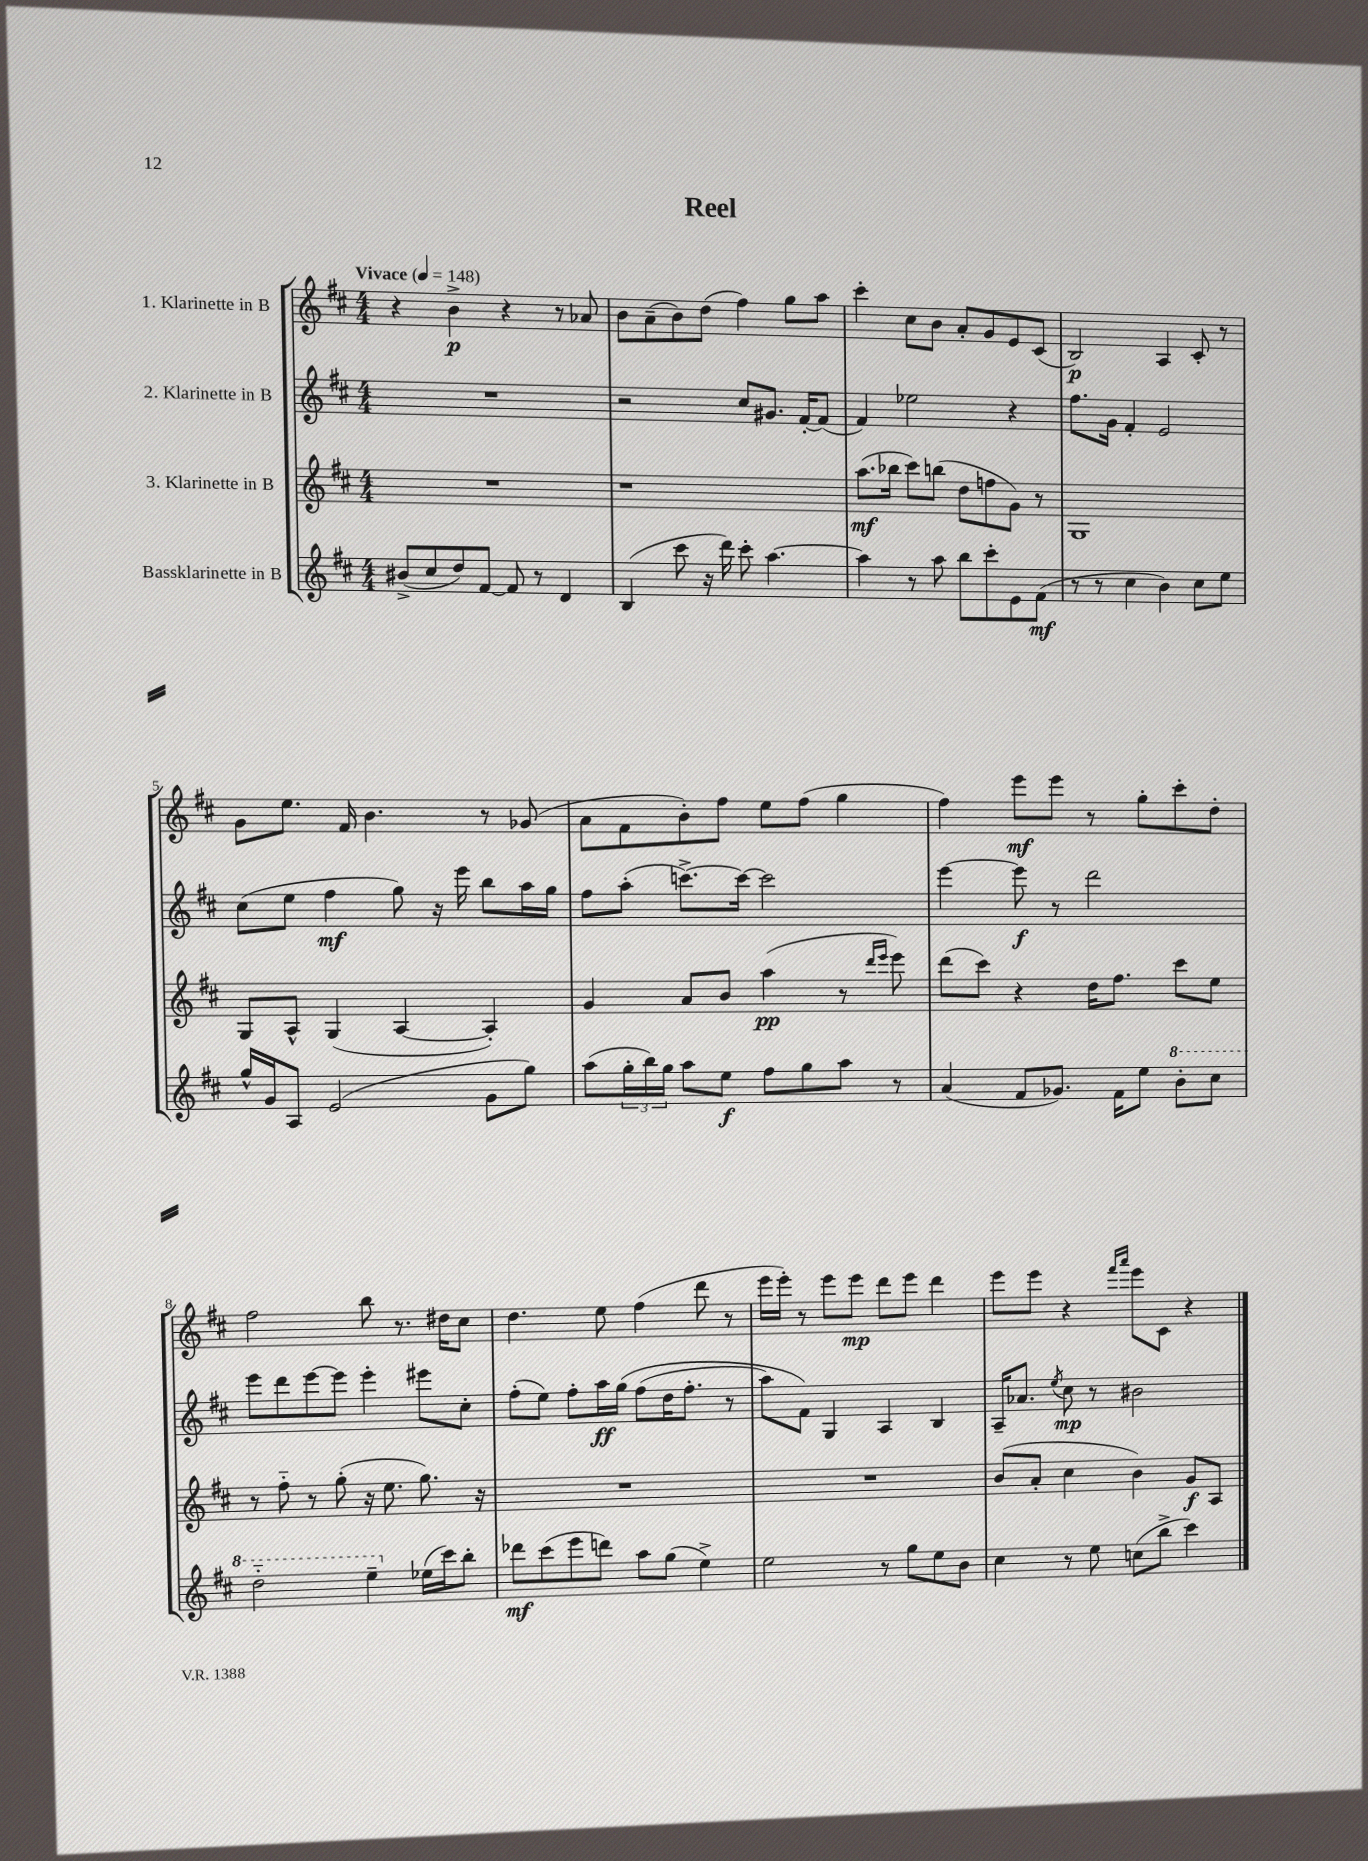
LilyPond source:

\header { title = "Reel" }
<<
\new StaffGroup <<
\new Staff = "s0" \with { instrumentName = "1. Klarinette in B" } {
    \clef treble \key d \major \numericTimeSignature \time 4/4 \tempo "Vivace" 4 = 148
    r4 b'4->\p r4 r8 aes'8 |
    b'8 a'8--( b'8) d''8( fis''4) g''8 a''8 |
    cis'''4-. cis''8 b'8 a'8-. g'8 e'8 cis'8( |
    b2\p) a4 cis'8-. r8 |
    g'8 e''8. fis'16 b'4. r8 ges'8( |
    a'8 fis'8 b'8-.) fis''8 e''8 fis''8( g''4 |
    fis''4) e'''8\mf e'''8 r8 g''8-. cis'''8-. d''8-. |
    fis''2 b''8 r8. dis''16 cis''8 |
    d''4. e''8 fis''4( d'''8 r8 |
    e'''16 e'''16-.) r8 e'''8 e'''8\mp d'''8 e'''8 d'''4 |
    e'''8 e'''8 r4 \grace { fis'''16 a'''16 } e'''8 cis'8 r4 \bar "|." |
}
\new Staff = "s1" \with { instrumentName = "2. Klarinette in B" } {
    \clef treble \key d \major \numericTimeSignature \time 4/4
    R1 |
    r2 cis''8 gis'8. fis'16~-. fis'8( |
    fis'4) ees''2 r4 |
    fis''8. g'16 fis'4-. e'2 |
    cis''8( e''8 fis''4\mf g''8) r16 e'''16 b''8 a''16 g''16 |
    fis''8 a''8-.( c'''8.~->) c'''16~ c'''2 |
    e'''4~ e'''8\f r8 d'''2 |
    e'''8 d'''8 e'''8~ e'''8 e'''4-. eis'''8 cis''8-. |
    fis''8-.( e''8) fis''8-. a''16\ff g''16\( fis''8( d''16 fis''8.-. r8 |
    a''8) fis'8\) g4 a4 b4 |
    a16-- aes'8. \acciaccatura { e''8 } cis''8\mp r8 bis'2 \bar "|." |
}
\new Staff = "s2" \with { instrumentName = "3. Klarinette in B" } {
    \clef treble \key d \major \numericTimeSignature \time 4/4
    R1 |
    r1 |
    a''8.\mf( bes''16 cis'''8) b''8( d''8 f''8 g'8) r8 |
    g1 |
    g8 a8-^ g4( a4~ a4-.) |
    g'4 a'8 b'8 a''4\pp( r8 \grace { d'''16 e'''16 } e'''8) |
    d'''8( cis'''8) r4 d''16 fis''8. cis'''8 e''8 |
    r8 fis''8-_ r8 g''8-.( r16 e''8. g''8.) r16 |
    R1 |
    R1 |
    b'8( a'8-. cis''4 b'4) g'8\f a8 \bar "|." |
}
\new Staff = "s3" \with { instrumentName = "Bassklarinette in B" } {
    \clef treble \key d \major \numericTimeSignature \time 4/4
    bis'8->( cis''8 d''8) fis'8~ fis'8 r8 d'4 |
    b4( cis'''8 r16 d'''16) cis'''8-. a''4.~ |
    a''4 r8 a''8 b''8 cis'''8-. e'8 fis'8\mf( |
    r8 r8 cis''4 b'4) cis''8 e''8 |
    g''16-^ g'16 a8 e'2( g'8 g''8) |
    a''8( \tuplet 3/2 { g''16-. b''16) g''16 } a''8 e''8\f fis''8 g''8 a''8 r8 |
    a'4( fis'8 ges'8.) fis'16 e''8 \ottava #1 b''8-. cis'''8 |
    d'''2-_ e'''4-- \ottava #0 ees''16( cis'''16) b''8-. |
    des'''8\mf cis'''8( e'''8 d'''8) a''8 g''8( e''4->) |
    e''2 r8 g''8 e''8 b'8 |
    cis''4 r8 e''8 c''8( b''8-> cis'''4) \bar "|." |
}
>>
>>
